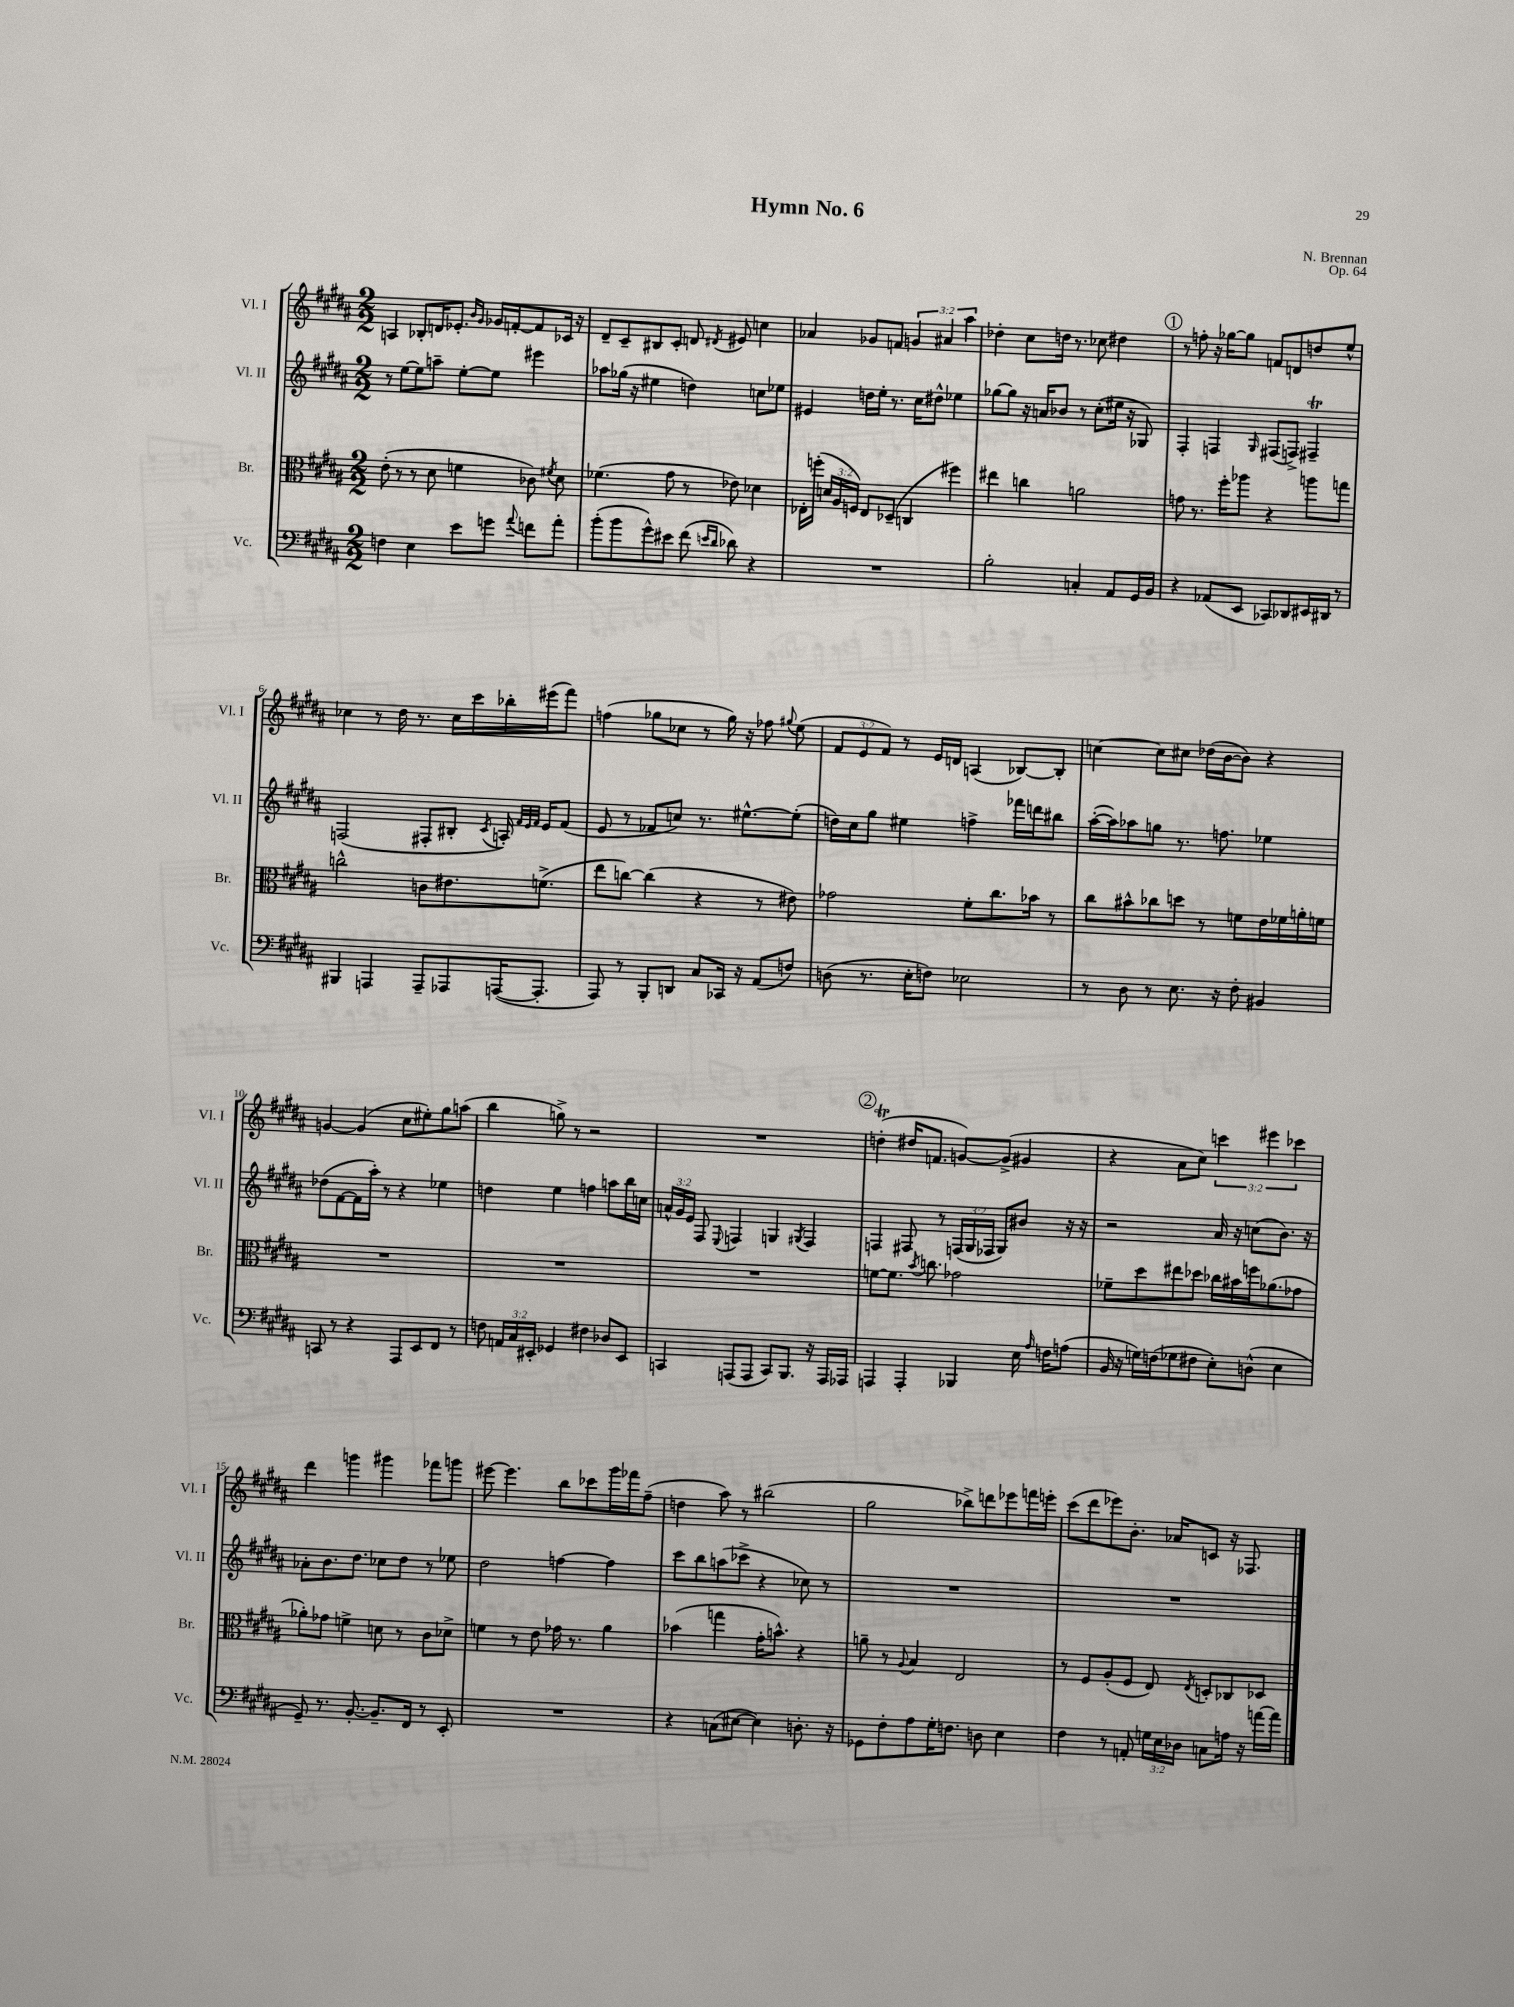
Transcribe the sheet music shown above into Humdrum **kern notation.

**kern	**kern	**kern	**kern
*part4	*part3	*part2	*part1
*staff4	*staff3	*staff2	*staff1
*I"Vc.	*I"Br.	*I"Vl. II	*I"Vl. I
*I'Vc.	*I'Br.	*I'Vl. II	*I'Vl. I
*clefF4	*clefC3	*clefG2	*clefG2
*k[f#c#g#d#a#]	*k[f#c#g#d#a#]	*k[f#c#g#d#a#]	*k[f#c#g#d#a#]
*M2/2	*M2/2	*M2/2	*M2/2
=1	=1	=1	=1
4Fn\	(8e'\	8r	4An/
.	8r	[8ee\L	.
4E\	8r	8ee\]	8B-X'/L
.	8d#\	8aan~\J	16dn/K
.	.	.	8.e-X'/J
8e\L	4fn\	[8ee'\L	.
.	.	.	16qqb/LL
.	.	.	16qqg#/JJ
8gn\J	.	8ee\J]	16g-X/LL
.	.	.	[16fn'/J
8qqa#/	.	.	.
8fn\L	8c-X\)	4eee#X\	8f/]
.	8qf#X/	.	.
8a#'\J	8d#\	.	16c-X/Jk
.	.	.	16r
=2	=2	=2	=2
(8b'\L	(4.f-X\	8aa-X\L	8d#~/L
8b\	.	(16gg-X\Jk	8c#~/
.	.	16r	.
8g#^^\)	.	4ee#X\	8B#X/
8e#X\J	8g#\	.	8c#'/J
(8f#\	8r	4ddn\)	8dn/
16qqen/LL	.	.	.
16qqd#/JJ	.	.	8qd#X/
8d-X\)	8e-X\)	.	8e#X/
4r	4d-X\	8ccn\L	4ccn\
.	.	8ee-X\J	.
=3	=3	=3	=3
1r	16E-X'\LL	4e#X/	4a-X/
.	(16ffn'\JJ	.	.
.	24dn/LL	.	.
.	24A#/	.	.
.	24Fn/JJ)	.	.
.	8E-/L	16ddn\LL	8g-X/L
.	.	16ee'\JJ	.
.	(8D-X~/J	8.r	8fn/J
.	4Cn/	.	6gn/
.	.	16cc#\KL	.
.	.	8dd#X^^\J	.
.	.	.	6a#X/
.	4ff#X\)	4ee-X\	.
.	.	.	6aa#\
=4	=4	=4	=4
2B'\	4ee#X\	[8gg-X\L	4dd-X'\
.	.	8gg-\J]	.
.	4ccn\	16r	8cc#\L
.	.	16an/KL	.
.	.	8b-X/J	16ddn\Jk
.	.	.	8.r
4Cn'/	2an\	8r	.
.	.	(8cc#'\L	8cc-X\
8AA#/L	.	16ee#X\Jk	4dd#X\
.	.	16r	.
16GG#/L	.	8G-X/)	.
16BB/JJ	.	.	.
!!LO:REH:place=s1:t=1
=5	=5	=5	=5
4r	8gn\	4F#'/	8r
.	8.r	.	8ffn'\
(8AA-X/L	.	4Fn/	16r
.	16ff#'\KL	.	[16gg-X\KL
8EE/J	8aa-X\J	.	8gg-\J]
.	.	16qqG#/	.
8CC-X/L)	4r	(8F#X/L	8fn/L
8DD-X/	.	8Fn^/J)	8dn/
16EE#X/L	8aan\L	4F#XT~/	8ddn/
16DD#X/JJ	.	.	.
8r	8ggn\J	.	8ee^^/J
!!LO:LB:g=z
=6	=6	=6	=6
4BBB#X/	2ccn^^\	(2Fn/	4cc-X\
4AAAn/	.	.	8r
.	.	.	16dd#\
.	.	.	8.r
8AAA~/L	8cn\L	8F#X'/L	.
8AAA-X/	8.e#X\	8B#X'/J	16cc-\LL
.	.	.	16ccc#\
.	.	8qc#/	.
([16AAAn/K	.	16An'/)	16bb-X'\
.	.	32qqf#/LLL	.
.	.	32qqe/	.
.	.	32qqf#/JJJ	.
8.AAA'/J]	(8.fn^\J	16e/KL	(16eee#X\J
.	.	(8f#/J	8fff#\J)
=7	=7	=7	=7
8AAA#/)	8ee\L	8e/	(4ffn\
8r	[8ccn\J)	8r	.
8BBB'/L	(4cc\]	8f-X/L	8gg-X\L
8DDn/J	.	8ccn/J)	8cc-X\J
8C#/L	4r	8.r	8r
16CC-X/Jk	.	.	16gg-\)
16r	.	[8.ee#X^^\L	16r
(8AA#/L	8r	.	8ff-X\
.	.	.	8qqgg#X/
8Fn/J)	8e#X\)	(8ee#'\J]	(8ee\
=8	=8	=8	=8
(8Dn\	2g-X\	16ddn\LL)	12f#/L
.	.	16cc#\J	.
.	.	.	12e/
8.r	.	8gg#\J	.
.	.	.	12f#/J)
.	.	4ee#X\	8r
16E'\KL	.	.	.
8Fn\J)	.	.	16e/LL
.	.	.	16dn/JJ
2E-X\	8f#'\L	4ffn^\	(4An/
.	8.cc#\	.	.
.	.	16fff-X\LL	[8B-X/L)
.	16b-X\Jk	16dddn\J	.
.	8r	8bb#X\J	8B-'/J]
=9	=9	=9	=9
8r	8cc#\L	([16aa#'\LL	[4ccn\
.	.	16aa#\J])	.
8D#\	8b#X^^\	8aa-X\	.
8r	8cc-X\	8ggn\J	8cc\L]
8.E\	8ddn\J	8.r	8cc#X\J
.	8r	.	(16dd-X\LL
16r	.	8.ffn\	[16b\J
8F#'\	8fn\L	.	8b\J])
4BB#X/	16e\L	4ee-X\	4r
.	16f-X\	.	.
.	16an'\	.	.
.	16fn\JJ	.	.
!!LO:LB:g=z
=10	=10	=10	=10
8CCn/	1r	(8dd-X\L	[4gn/
8r	.	[8f#\	.
4r	.	16f#\L]	(4g/]
.	.	16aa#'\JJ)	.
.	.	8r	.
8AAA#/L	.	4r	8cc#\L
8EE/	.	.	8ee#X'\)
8FF#/J	.	4ee-X\	8gg#\
8r	.	.	(8aan\J
=11	=11	=11	=11
8Fn\	1r	4ddn\	4bb\
24AAn/LL	.	.	.
24C#/	.	.	.
24EE#X'/JJ	.	.	.
4GG-X/	.	4ee\	8ggn^\)
.	.	.	8r
4F#X\	.	4ffn\	2r
8D-X/L	.	8aan\L	.
8EE#/J	.	16bb\L	.
.	.	16ccn\JJ	.
=12	=12	=12	=12
4CCn/	1r	24an^^/LL	1r
.	.	24g#/	.
.	.	24e/JJ	.
.	.	8F#/	.
.	.	8qqE/	.
(8AAAn/L	.	4Fn/	.
8AAA/J	.	.	.
8CC/L)	.	4Gn/	.
8.BBB/J	.	.	.
.	.	8qG#X/	.
.	.	4F/	.
16r	.	.	.
16AAA/LL	.	.	.
16AAA-X/JJ	.	.	.
!!LO:REH:place=s1:t=2
=13	=13	=13	=13
4AAAn/	[8fn\L	4Fn/	(4ddnT'\
.	8.f\J]	.	.
4AAA'/	.	8F#X/	16dd#X/KL
.	8qb/	.	.
.	8.ccn\	.	8.fn/J
.	.	8r	.
4BBB-X/	2g-X\	(24Fn/LL	[8gn/L)
.	.	24G#/	.
.	.	24F-X/JJ	.
.	.	8G#/L)	(8g^/J]
16E\	.	8b#X/J	4g#X/
16qqA#/	.	.	.
16Fn\KL	.	.	.
(8An\J	.	16r	.
.	.	16r	.
=14	=14	=14	=14
16BB/	8f-X~\L	2r	4r
16r	.	.	.
16Gn\LL)	8dd#\	.	.
(16Fn\J	.	.	.
8G-X\	8ee#X\	.	8a#\L
8F#X\J	8dd-X\J	.	8cc#\J)
8E'\L)	16cc-X\LL	16a#/	6cccn\
.	16b#X\	16r	.
(8Dn^^\J	16ffn\J	(8ccn\L	.
.	.	.	6eee#X\
.	(8.a-X\	.	.
4E\	.	8.b\J)	.
.	.	.	6ccc-X\
.	8g-X\J	.	.
.	.	16r	.
!!LO:LB:g=z
=15	=15	=15	=15
8GG#~/)	8a-X'\L)	8a-X'\L	4ddd#\
8.r	8g-X\J	8.b\	.
.	4fn^\	.	4gggn\
[8.BB'/	.	8.dd#\J	.
8.BB~/L]	8dn\	8cc-X\L	4ggg#X\
.	8r	8dd#\J	.
16FF#/Jk	.	.	.
8r	8c#\L	8r	8fff-X\L
8EE'/	8d-X^\J	8ee-X\	8gggn\J
=16	=16	=16	=16
1r	4fn\	2dd#\	[8eee#X\
.	.	.	4.eee#\]
.	8r	.	.
.	8e\	.	.
.	16g-X\	[4ffn\	8bb\L
.	8.r	.	.
.	.	.	8ccc-X\
.	4a#\	4ff\]	16ggg#\L
.	.	.	16fff-X\J
.	.	.	(8ff#~\J
=17	=17	=17	=17
4r	(4b-X\	8ccc#\L	4ddn\
.	.	8bb\	.
(8Cn\L	4ggn\	(8aan\	8aa#\)
[8E#X\J	.	8ccc-X^\J	8r
4E#\])	16g#'\KL	4r	(2bb#X\
.	8.bn^^\J)	.	.
8.Dn'\	4r	8cc-X\)	.
.	.	8r	.
16r	.	.	.
=18	=18	=18	=18
8GG-X\L	8an~\	1r	2gg#\
8F#'\	8r	.	.
.	8qqA#/	.	.
8A#\	4B/	.	.
16G#'\K	.	.	.
8.Fn\J	.	.	.
.	2E/	.	8bb-X^\L)
8Dn\	.	.	8dddn\
4E\	.	.	8eee-X\
.	.	.	16fffn\L
.	.	.	16eeen'\JJ
=19	=19	=19	=19
4F#\	8r	1r	(8ccc#\L
.	8F#/L	.	8ddd#\
8r	(8A#'/	.	8eee-X\)
8AAn'/	8F#/J	.	8.b'\J
24Gn\LL	8E/)	.	.
24E\	.	.	.
.	.	.	16a-X/KL
24D-X\JJ	.	.	.
.	8qE/	.	.
8Cn\L	8Dn'/L	.	8cn/J
16An\Jk	8C-X/	.	16r
16r	.	.	8.F-X/
[16an\LL	8D-X/J	.	.
16a\JJ]	.	.	.
==	==	==	==
*-	*-	*-	*-
